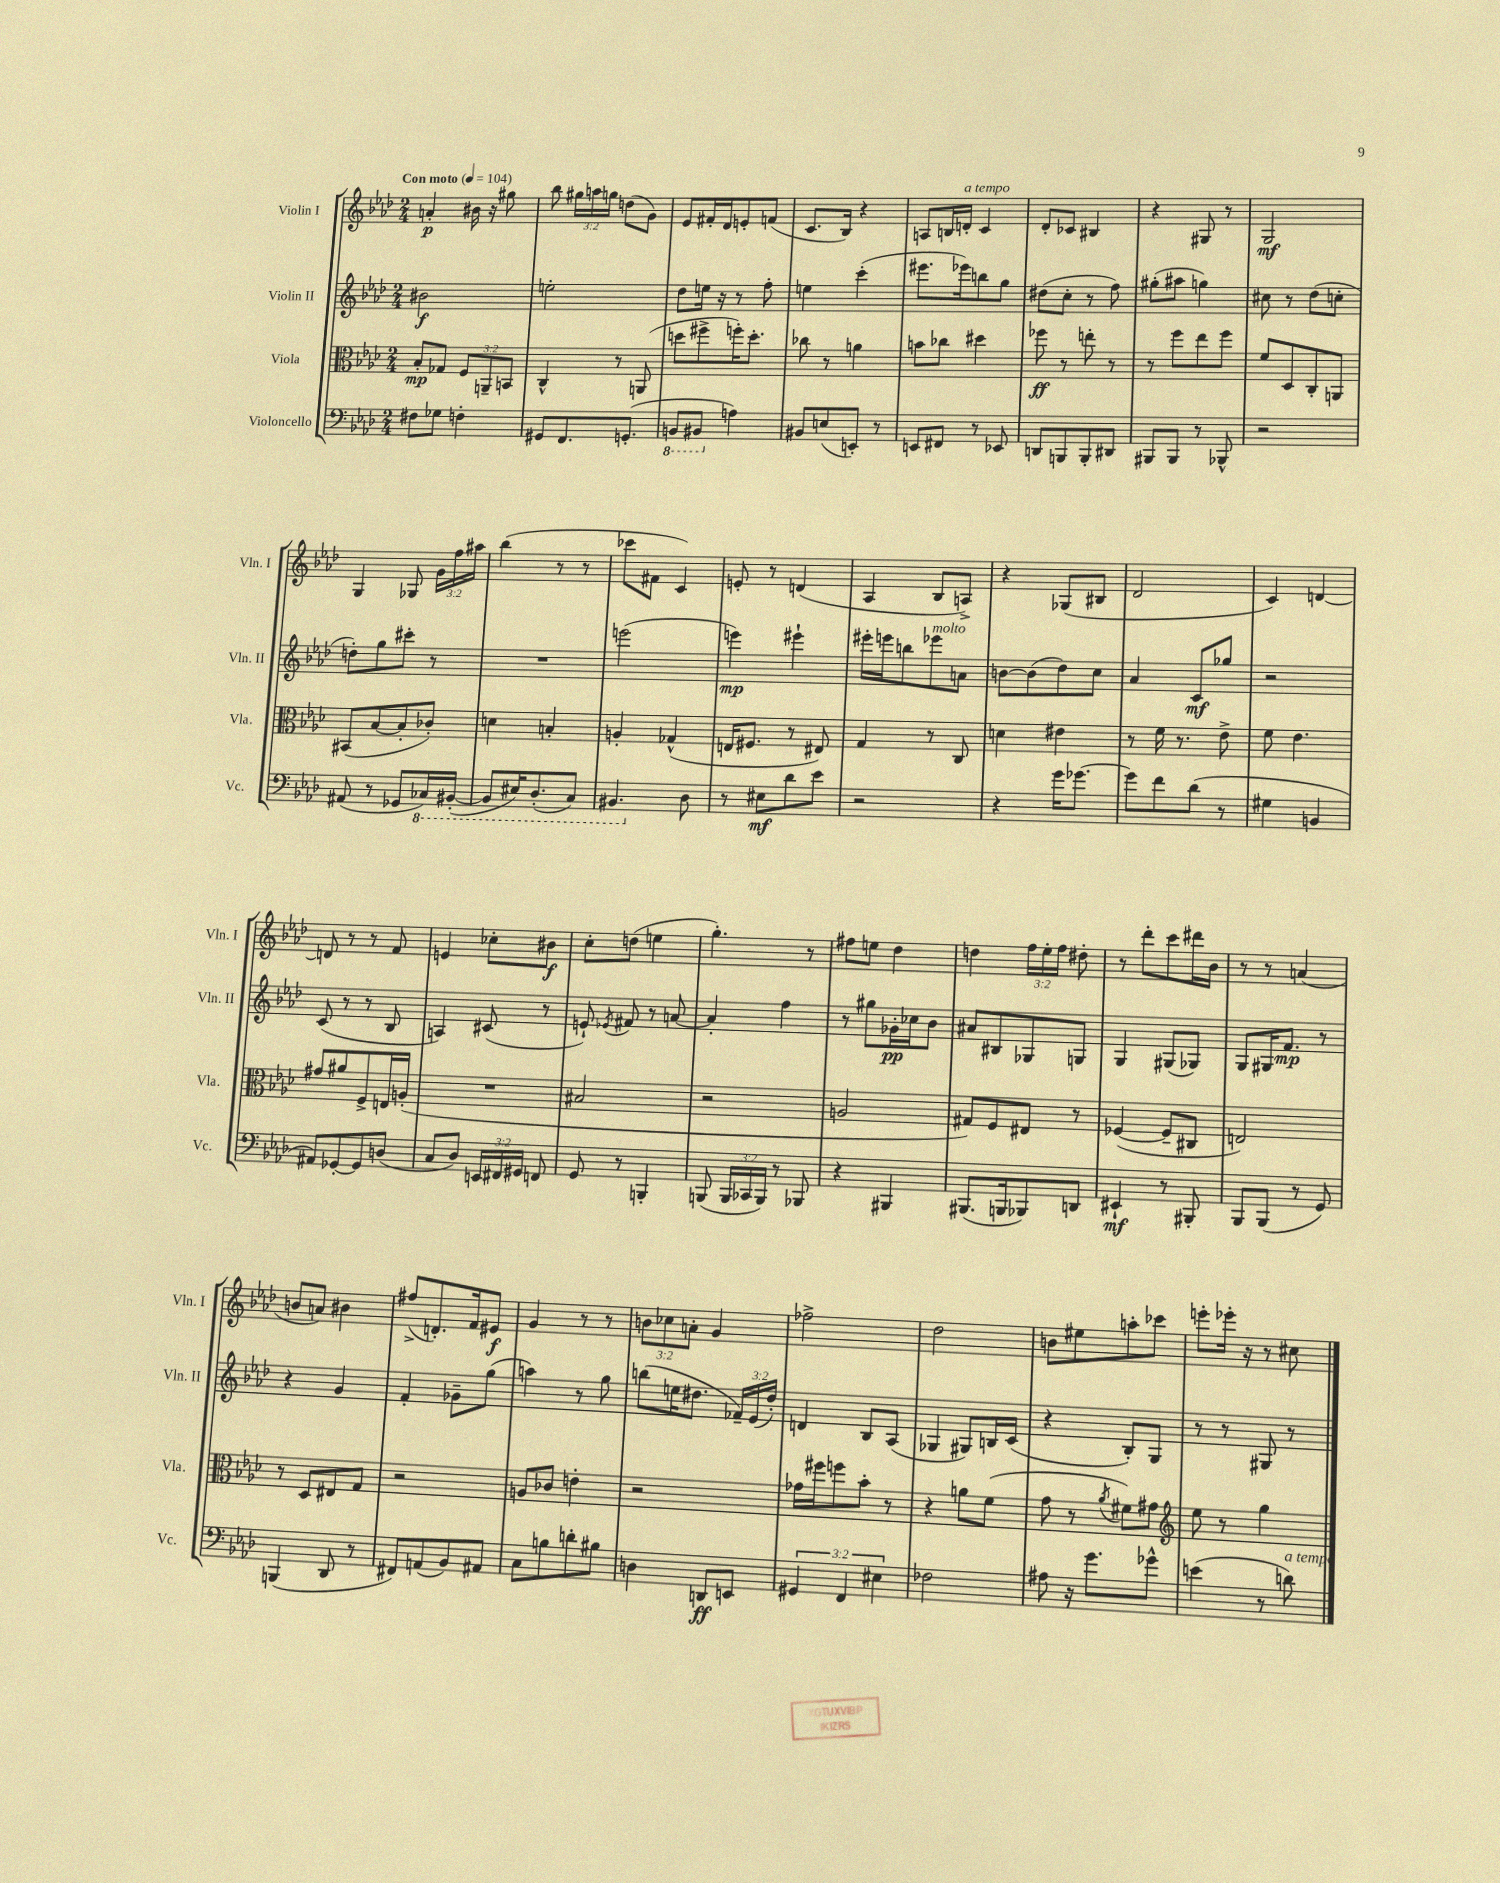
<<
\new StaffGroup <<
\new Staff = "s0" \with { instrumentName = "Violin I" shortInstrumentName = "Vln. I" } {
    \clef treble \key aes \major \numericTimeSignature \time 2/4 \override Staff.TupletNumber.text = #tuplet-number::calc-fraction-text \tempo "Con moto" 4 = 104
    \autoBeamOff a'4-.\p bis'16 r16 gis''8 |
    bes''8 \tuplet 3/2 { gis''16[ a''16 g''16] } d''8[( g'8]) |
    ees'8[ fis'16-. des'16 e'8-. f'8]( |
    c'8.[ bes16]) r4 |
    a8[ b16 d'16]-.^\markup { \italic "a tempo" } c'4 |
    des'8[-. ces'8] bis4 |
    r4 gis8 r8 |
    g2\mf |
    g4 ges8 \tuplet 3/2 { g'16[ f''16 ais''16] } |
    bes''4( r8 r8 |
    ces'''8[ fis'8] c'4) |
    e'8-. r8 d'4( |
    aes4 bes8[ a8]->) |
    r4 ges8[( bis8] |
    des'2 |
    c'4) d'4~ |
    d'8 r8 r8 f'8 |
    e'4 ces''8[-. bis'8]\f |
    c''8[-. d''8]( e''4 |
    g''4.-.) r8 |
    fis''8[ e''8] des''4 |
    d''4 \tuplet 3/2 { f''16[ ees''16-. f''16] } dis''8-. |
    r8 des'''8[-. c'''8 dis'''16 bes'16] |
    r8 r8 a'4( |
    b'8[ a'8]) bis'4 |
    fis''8[->( d'8.-.) f'16 eis'8]\f |
    g'4 r8 r8 |
    \tuplet 3/2 { b'8[ ces''8 a'8]-. } g'4 |
    fes''2-> |
    des''2 |
    b'8[ eis''8 a''8-. ces'''8] |
    e'''8[-. ees'''16]-. r16 r8 cis''8 \bar "|." |
}
\new Staff = "s1" \with { instrumentName = "Violin II" shortInstrumentName = "Vln. II" } {
    \clef treble \key aes \major \numericTimeSignature \time 2/4 \override Staff.TupletNumber.text = #tuplet-number::calc-fraction-text
    \autoBeamOff bis'2\f |
    e''2-. |
    des''8[ e''16] r16 r8 f''8-. |
    e''4 c'''4-.( |
    eis'''8.[ ees'''16) b''8 g''8] |
    dis''8[( c''8]-. r8 f''8) |
    gis''8[-.( ais''8] g''4) |
    cis''8 r8 des''8[( c''8]-. |
    d''8[-.) g''8 cis'''8]-. r8 |
    R2 |
    e'''2( |
    e'''4\mp) eis'''4-! |
    eis'''16[-. e'''16 b''8 ees'''8^\markup { \italic "molto" } a'8] |
    b'8[~ b'8( des''8) c''8] |
    aes'4 c'8[\mf ges''8] |
    r2 |
    c'8( r8 r8 bes8 |
    a4) cis'8( r8 |
    e'8-!) \acciaccatura { ees'8 } fis'8 r8 a'8~ |
    a'4-. f''4 |
    r8 gis''8[ ges'16-.\pp ces''16 bes'8] |
    ais'8[ bis8 ges8 g8] |
    g4 gis8[( ges8]) |
    g8[ gis16 f'8.]\mp r8 |
    r4 g'4 |
    f'4-. ges'8[-- g''8]( |
    a''4) r8 g''8 |
    b''8[( e''16 dis''8.] \tuplet 3/2 { fes'16[--) ees'16( dis''16]-.) } |
    d'4 bes8[ aes8]( |
    ges4 gis8[) b16 c'16]( |
    r4 bes8[-.) g8] |
    r8 r8 gis8 r8 \bar "|." |
}
\new Staff = "s2" \with { instrumentName = "Viola" shortInstrumentName = "Vla." } {
    \clef alto \key aes \major \numericTimeSignature \time 2/4 \override Staff.TupletNumber.text = #tuplet-number::calc-fraction-text
    \autoBeamOff bes8[-.\mp ges8] \tuplet 3/2 { f8[ a,8-- b,8] } |
    c4-^ r8 a,8( |
    d''8[ fis''8-> f''16-.) d''8.]-. |
    ces''8 r8 a'4 |
    b'8[ ces''8] dis''4 |
    fes''8\ff r8 e''8-. r8 |
    r8 f''8[ ees''8 f''8] |
    f'8[ des8 c8-. a,8] |
    bis,8[( bes8~ bes8-. ces'8]-.) |
    d'4 b4-. |
    a4-. ges4-^( |
    e16[ fis8.] r8 eis8) |
    g4 r8 c8 |
    d'4 eis'4 |
    r8 f'16 r8. ees'8-> |
    f'8 ees'4. |
    gis'8[ ais'8 f8-> e16 a16]-.( |
    R2 |
    bis2 |
    r2 |
    a2 |
    gis8[) f8 eis8] r8 |
    fes4~( fes8[-- cis8] |
    e2) |
    r8 des8[ eis8 g8] |
    r2 |
    a8[ ces'8] e'4-. |
    r2 |
    ges'16[ fis''16 f''8 bes'8]-. r8 |
    r4 a'8[ f'8]( |
    g'8 r8 \acciaccatura { aes'8 } fis'8[) gis'8] |
    \clef treble ees''8 r8 g''4 \bar "|." |
}
\new Staff = "s3" \with { instrumentName = "Violoncello" shortInstrumentName = "Vc." } {
    \clef bass \key aes \major \numericTimeSignature \time 2/4 \override Staff.TupletNumber.text = #tuplet-number::calc-fraction-text
    \autoBeamOff fis8[ ges8] f4-. |
    gis,8[ f,8. g,8.]-.( |
    \ottava #-1 b,,8[ bis,,8] \ottava #0 a4) |
    bis,8[ e8( e,8]-.) r8 |
    e,8[ fis,8] r8 ees,8 |
    d,8[ b,,8 b,,8-. dis,8] |
    bis,,8[ bis,,8] r8 bes,,8-^ |
    r2 |
    ais,8( r8 ges,8[ \ottava #-1 ces,16) bis,,16]~-.( |
    bis,,8[ eis,16) des,8.-.( c,8]) |
    bis,,4. \ottava #0 des8 |
    r8 eis8[\mf des'8 ees'8] |
    r2 |
    r4 g'16[ ges'8.]~ |
    ges'8[ f'8 des'8]( r8 |
    gis4 b,4 |
    ais,8[) ges,8~-. ges,8 d8]( |
    c8[ des8]) \tuplet 3/2 { e,16[ fis,16 gis,16] } f,8 |
    g,8 r8 b,,4-. |
    b,,8( \tuplet 3/2 { b,,16[ ces,16 b,,16]) } r8 bes,,8 |
    r4 bis,,4 |
    bis,,8.[( b,,16 bes,,8) d,8] |
    eis,4-!\mf r8 bis,,8-. |
    bes,,8[ bes,,8]( r8 g,8) |
    b,,4( des,8 r8 |
    fis,8[) a,8( bes,8) ais,8] |
    c8[ b8 d'8-. bis8] |
    d4 d,8[\ff e,8] |
    \tuplet 3/2 { gis,4 f,4 eis4 } |
    fes2 |
    ais8 r16 g'8.[ ges'8]-^ |
    e'4( r8 d'8^\markup { \italic "a tempo" }) \bar "|." |
}
>>
>>
\layout { \context { \Score \remove "Bar_number_engraver" } }
